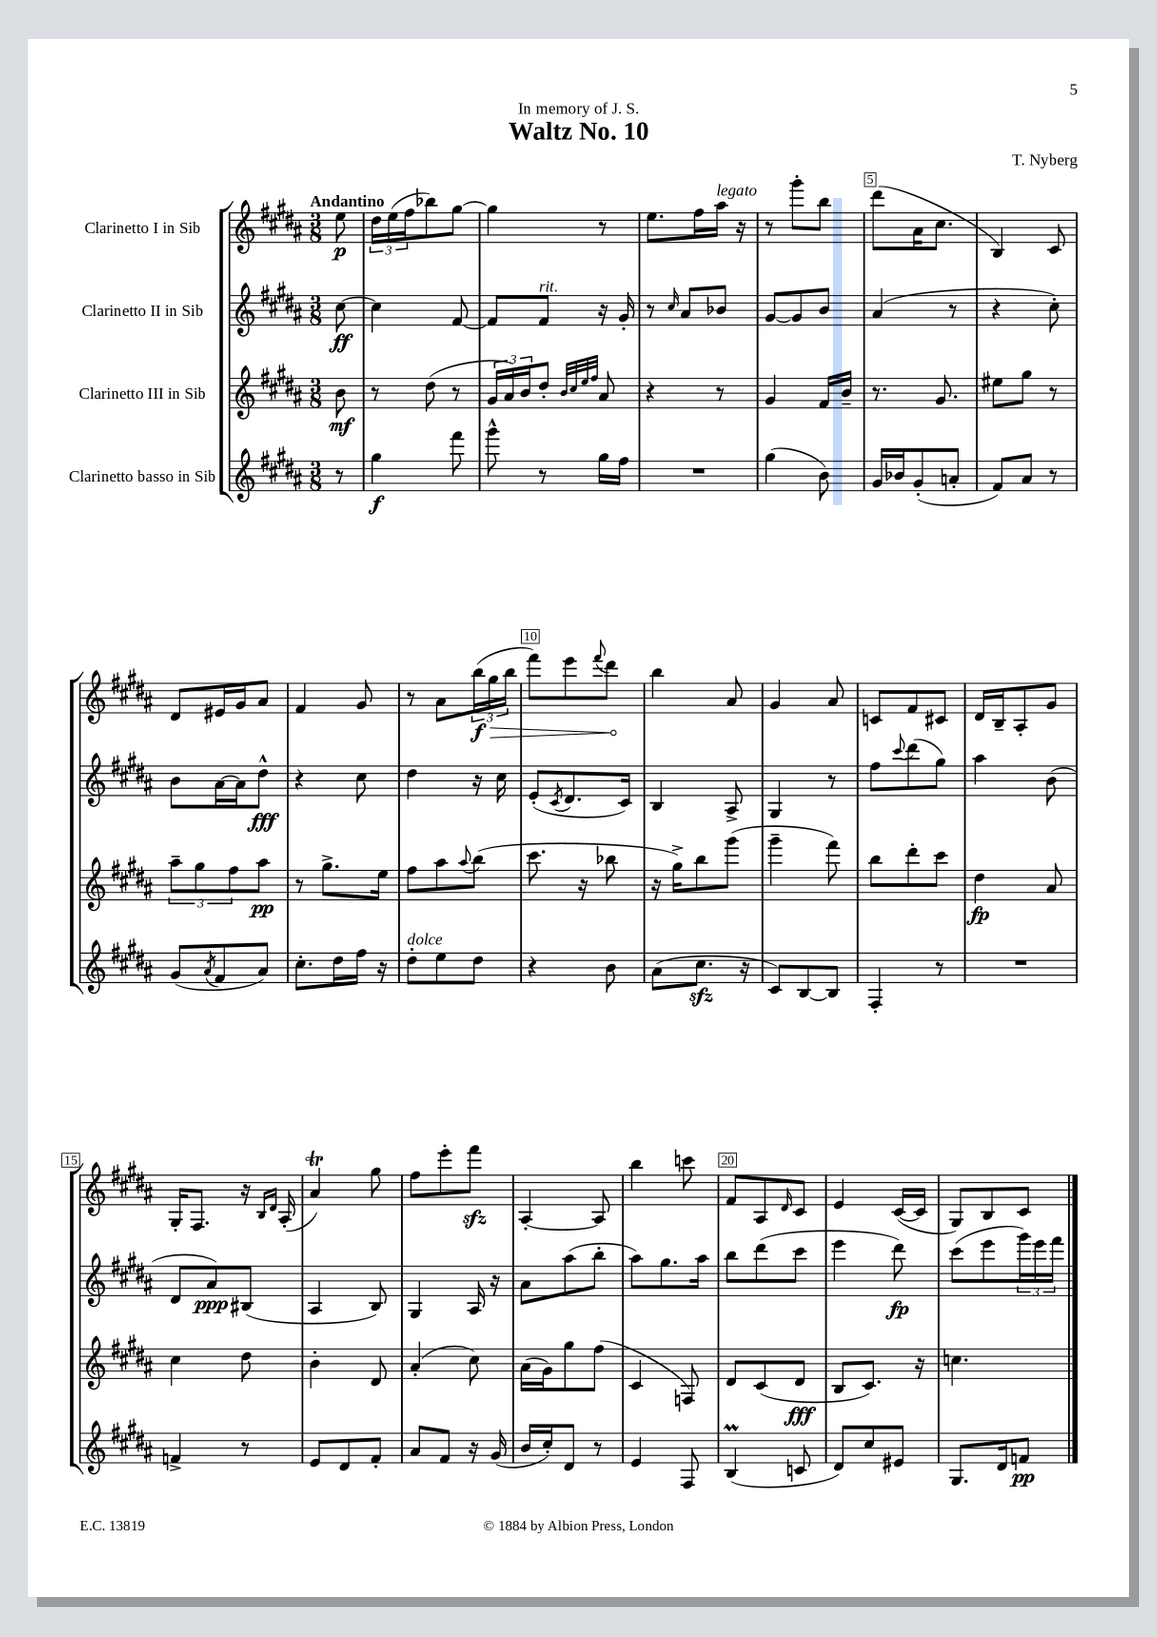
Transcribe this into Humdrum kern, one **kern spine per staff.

**kern	**kern	**kern	**kern
*staff4	*staff3	*staff2	*staff1
*clefG2	*clefG2	*clefG2	*clefG2
*k[f#c#g#d#a#]	*k[f#c#g#d#a#]	*k[f#c#g#d#a#]	*k[f#c#g#d#a#]
*M3/8	*M3/8	*M3/8	*M3/8
8r	8b	[8cc#	8ee
=	=	=	=
4gg#	8r	4cc#]	24dd#
.	.	.	(24ee
.	.	.	24ff#
.	(8dd#	.	8bb-)
8fff#	8r	[8f#	[8gg#
=	=	=	=
8ggg#^^	24g#	8f#]	4gg#]
.	24a#)	.	.
.	24b	.	.
8r	8dd#'	8f#	.
.	32qqb	.	.
.	32qqcc#	.	.
.	32qqee	.	.
.	32qqff#	.	.
16gg#	8a#	16r	8r
16ff#	.	16g#'	.
=	=	=	=
4.r	4r	8r	8.ee
.	.	16qqcc#	.
.	.	8a#	.
.	.	.	16ff#
.	8r	8b-	16aa#
.	.	.	16r
=	=	=	=
(4gg#	4g#	[8g#	8r
.	.	8g#]	8ggg#'
8b)	16f#	8b	8bb
.	16b~	.	.
=	=	=	=
16g#	8.r	(4a#	(8ddd#
16b-	.	.	.
(8g#'	.	.	16a#
.	8.g#	.	8.cc#
8a'	.	8r	.
=	=	=	=
8f#)	8ee#	4r	4B)
8a#	8gg#	.	.
8r	8r	8cc#')	8c#
=	=	=	=
(8g#	12aa#~	8b	8d#
.	12gg#	.	.
8qa#	.	.	.
8f#	.	[16a#	16e#
.	12ff#	.	.
.	.	16a#]	16g#
8a#)	8aa#	8dd#^^	8a#
=	=	=	=
8.cc#'	8r	4r	4f#
.	8.gg#^	.	.
16dd#	.	.	.
16ff#	.	8cc#	8g#
16r	16ee	.	.
=	=	=	=
8dd#'	8ff#	4dd#	8r
8ee	8aa#	.	8a#
.	8qqaa#	.	.
8dd#	(8bb	16r	(24bb
.	.	.	24gg#
.	.	16cc#	.
.	.	.	24bb
=	=	=	=
4r	8.ccc#	(8e'	8fff#)
.	.	8qc#	.
.	.	8.d#	8eee
.	16r	.	.
.	.	.	8qqfff#
8b	8bb-	.	8ddd#
.	.	16c#)	.
=	=	=	=
(8a#	16r	4B	4bb
.	16gg#^)	.	.
8.cc#	8bb	.	.
.	(8ggg#	8A#^	8a#
16r	.	.	.
=	=	=	=
8c#)	4ggg#~	4G#	4g#
[8B	.	.	.
8B]	8fff#)	8r	8a#
=	=	=	=
4F#'	8bb	8ff#	8c
.	.	8qqccc#	.
.	8ddd#'	(8ddd#	8f#
8r	8ccc#	8gg#)	8c#
=	=	=	=
4.r	4dd#	4aa#	16d#
.	.	.	16B~
.	.	.	8A#'
.	8a#	(8b	8g#
=	=	=	=
4f^	4cc#	8d#	16G#'
.	.	.	8.F#
.	.	8a#)	.
8r	8dd#	(8B#	16r
.	.	.	16qqB
.	.	.	16qqd#
.	.	.	(16A#'
=	=	=	=
8e	4b'	4A#	4a#)
8d#	.	.	.
8f#'	8d#	8B)	8gg#
=	=	=	=
8a#	(4a#'	4G#	8ff#
8f#	.	.	8eee'
16r	8cc#)	16A#	8fff#
(16g#	.	16r	.
=	=	=	=
16b	(16a#	8a#	[4A#'
16cc#')	16g#)	.	.
8d#	8gg#	(8aa#	.
8r	(8ff#	8bb'	8A#]
=	=	=	=
4e	4c#	8aa#)	4bb
.	.	8.gg#	.
8F#	8F)	.	8ccc
.	.	16aa#	.
=	=	=	=
(4B	8d#	8bb	8f#
.	(8c#	(8ddd#	8A#
.	.	.	16qqd#
8c	8d#	8ccc#	8c#
=	=	=	=
8d#)	8B	4eee	4e
8cc#	8.c#)	.	.
8e#	.	8ddd#)	([16c#
.	16r	.	16c#]
=	=	=	=
8.G#	4.cc	(8ccc#	8G#)
.	.	8eee	8B
16d#	.	.	.
8f	.	24ggg#)	8c#
.	.	24eee	.
.	.	24fff#	.
==	==	==	==
*-	*-	*-	*-
